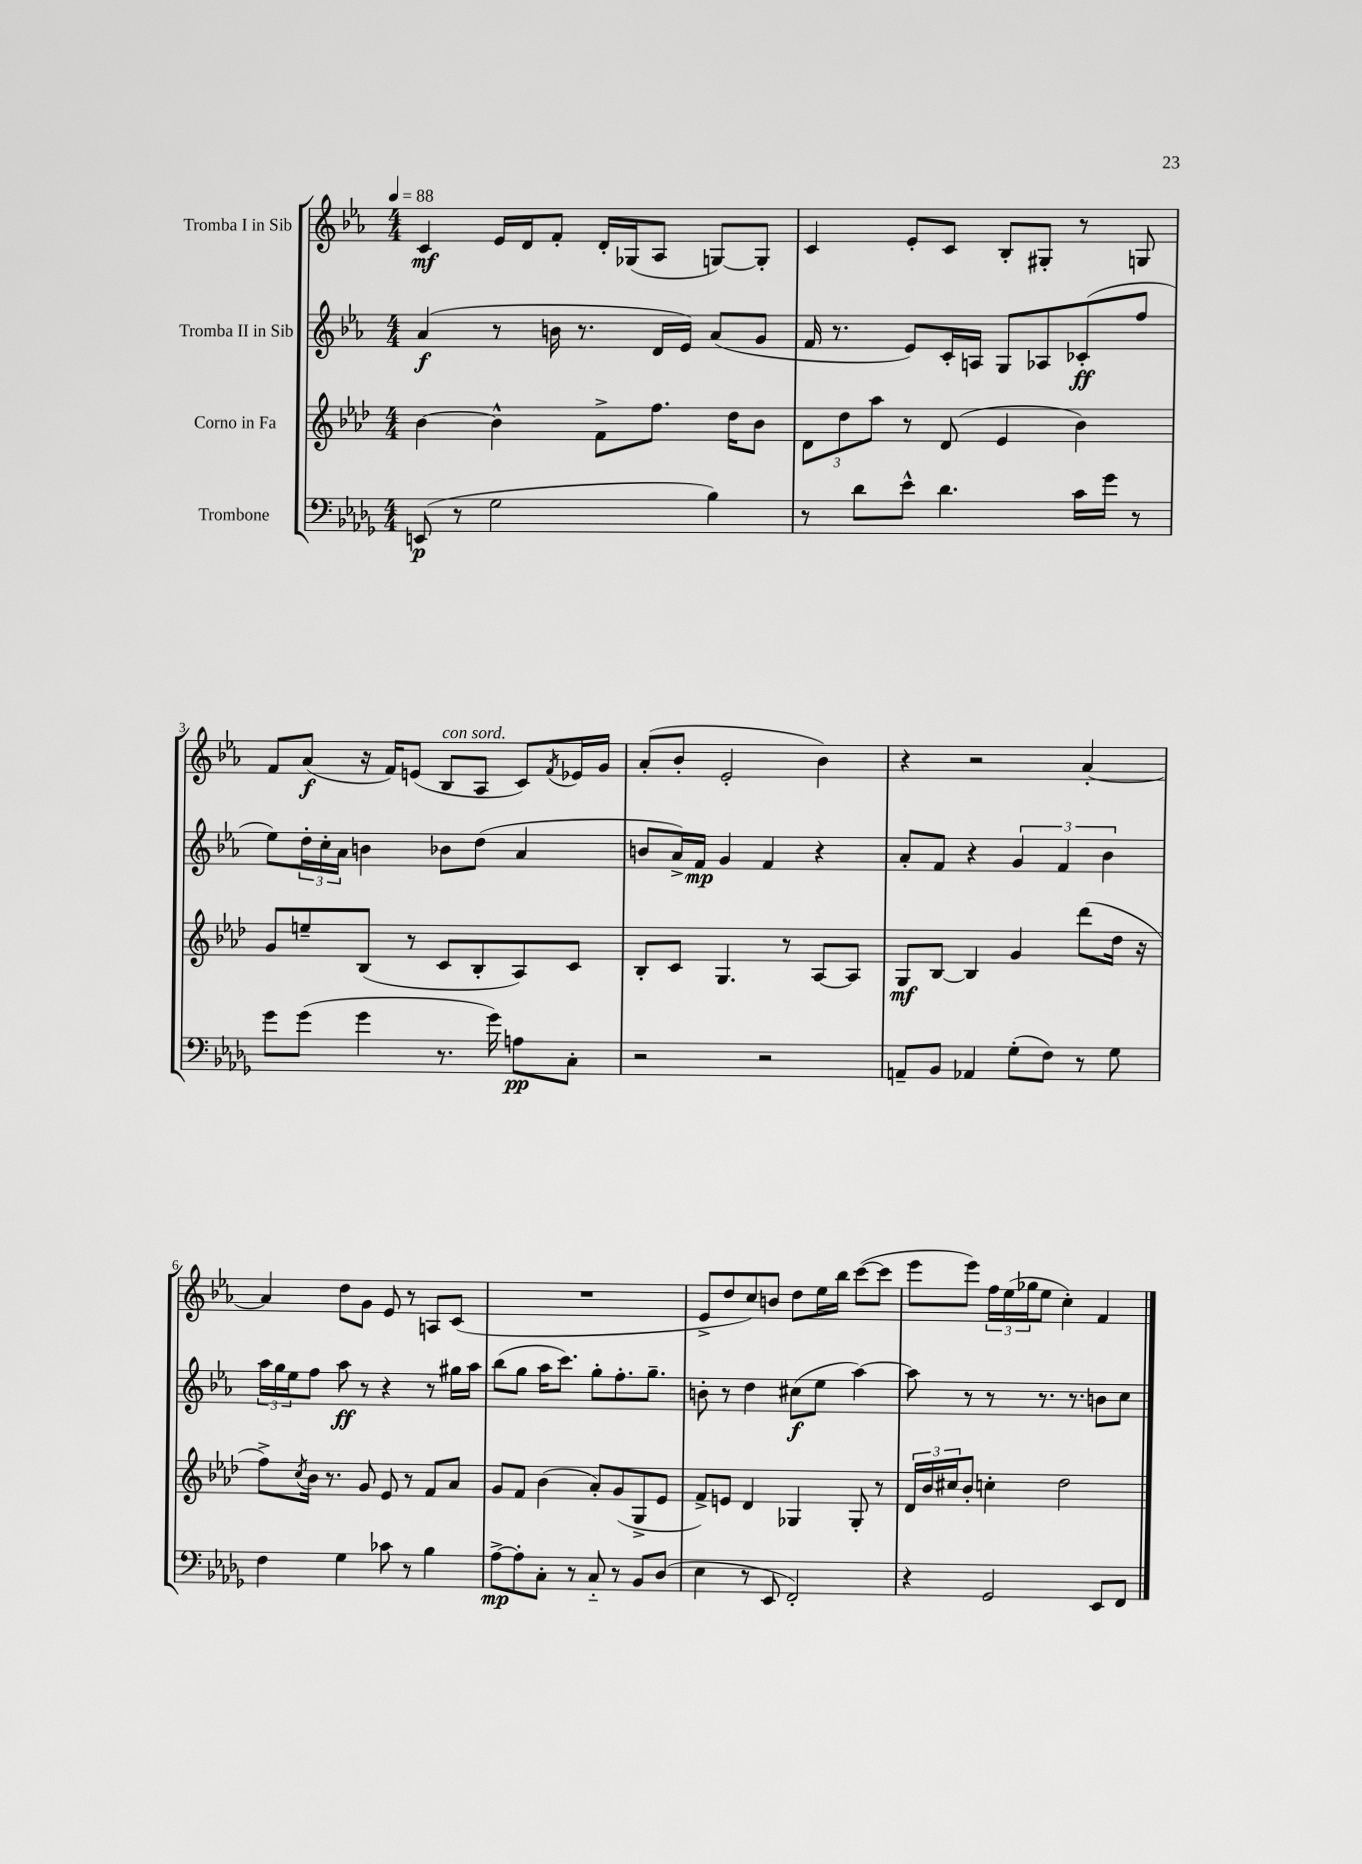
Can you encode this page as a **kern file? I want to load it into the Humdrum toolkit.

**kern	**dynam	**kern	**dynam	**kern	**dynam	**kern	**dynam
*part4	*part4	*part3	*part3	*part2	*part2	*part1	*part1
*staff4	*staff4	*staff3	*staff3	*staff2	*staff2	*staff1	*staff1
*I"Trombone	*	*I"Corno in Fa	*	*I"Tromba II in Sib	*	*I"Tromba I in Sib	*
*clefF4	*	*clefG2	*	*clefG2	*	*clefG2	*
*k[b-e-a-d-g-]	*	*k[b-e-a-d-]	*	*k[b-e-a-]	*	*k[b-e-a-]	*
*M4/4	*	*M4/4	*	*M4/4	*	*M4/4	*
*MM88	*	*MM88	*	*MM88	*	*MM88	*
=1	=1	=1	=1	=1	=1	=1	=1
(8EEn/	p	[4b-\	.	(4a-/	f	4c/	mf
8r	.	.	.	.	.	.	.
2G-\	.	4b-^^\]	.	8r	.	16e-/LL	.
.	.	.	.	.	.	16d/J	.
.	.	.	.	16bn\	.	8f'/J	.
.	.	.	.	8.r	.	.	.
.	.	8f^\L	.	.	.	16d'/LL	.
.	.	.	.	.	.	(16G-X/J	.
.	.	8.ff\J	.	16d/LL	.	8A-/J	.
.	.	.	.	16e-/JJ)	.	.	.
4B-\)	.	.	.	(8a-/L	.	[8Gn/L)	.
.	.	16dd-\KL	.	.	.	.	.
.	.	8b-\J	.	8g/J	.	8G'/J]	.
=2	=2	=2	=2	=2	=2	=2	=2
8r	.	12d-\L	.	16f/	.	4c/	.
.	.	.	.	8.r	.	.	.
.	.	12dd-\	.	.	.	.	.
8d-\L	.	.	.	.	.	.	.
.	.	12aa-\J	.	.	.	.	.
8e-^^\J	.	8r	.	8e-/L)	.	8e-'/L	.
4.d-\	.	(8d-/	.	16c'/L	.	8c/J	.
.	.	.	.	16An/JJ	.	.	.
.	.	4e-/	.	8G/L	.	8B-'/L	.
.	.	.	.	8A-X/	.	8G#X'/J	.
16c\LL	.	4b-\)	.	(8c-X'/	ff	8r	.
16g-\JJ	.	.	.	.	.	.	.
8r	.	.	.	8ff/J	.	8Gn/	.
!!LO:LB:g=z
=3	=3	=3	=3	=3	=3	=3	=3
8g-\L	.	8g/L	.	8ee-\L)	.	8f/L	.
(8g-\J	.	8een~/	.	24dd'\L	.	(8a-/J	f
.	.	.	.	24cc'\	.	.	.
.	.	.	.	24a-\JJ	.	.	.
4g-\	.	(8B-/J	.	4bn\	.	16r	.
.	.	.	.	.	.	16f/KL)	.
.	.	8r	.	.	.	(8en/J	.
!	!	!	!	!	!	!LO:TX:a:i:t=con sord.	!
8.r	.	8c/L	.	8b-X\L	.	8B-/L	.
.	.	8B-'/	.	(8dd\J	.	8A-/J	.
16g-\)	.	.	.	.	.	.	.
8An\L	pp	8A-/)	.	4a-/	.	8c/L)	.
.	.	.	.	.	.	8qf/	.
8C'\J	.	8c/J	.	.	.	16e-X/L	.
.	.	.	.	.	.	16g/JJ	.
=4	=4	=4	=4	=4	=4	=4	=4
2r	.	8B-'/L	.	8bn/L	.	(8a-'/L	.
.	.	8c/J	.	16a-^/L)	.	8b-'/J	.
.	.	.	.	16f/JJ	mp	.	.
.	.	4.G/	.	4g/	.	2e-'/	.
2r	.	.	.	4f/	.	.	.
.	.	8r	.	.	.	.	.
.	.	[8A-/L	.	4r	.	4b-\)	.
.	.	8A-/J]	.	.	.	.	.
=5	=5	=5	=5	=5	=5	=5	=5
8AAn~/L	.	8G/L	mf	8a-'/L	.	4r	.
8BB-/J	.	[8B-/J	.	8f/J	.	.	.
4AA-X/	.	4B-/]	.	4r	.	2r	.
(8G-'\L	.	4g/	.	6g/	.	.	.
8F\J)	.	.	.	.	.	.	.
.	.	.	.	6f/	.	.	.
8r	.	(8ddd-\L	.	.	.	[4a-'/	.
.	.	.	.	6b-\	.	.	.
8G-\	.	16dd-\Jk	.	.	.	.	.
.	.	16r	.	.	.	.	.
!!LO:LB:g=z
=6	=6	=6	=6	=6	=6	=6	=6
4F\	.	8ff^\L)	.	24aa-\LL	.	4a-/]	.
.	.	.	.	24gg\	.	.	.
.	.	.	.	24ee-\J	.	.	.
.	.	8qcc/	.	.	.	.	.
.	.	16b-\Jk	.	8ff\J	.	.	.
.	.	8.r	.	.	.	.	.
4G-\	.	.	.	8aa-\	ff	8dd\L	.
.	.	8g/	.	8r	.	8g\J	.
8c-X\	.	8e-/	.	4r	.	8e-/	.
8r	.	8r	.	.	.	8r	.
4B-\	.	8f/L	.	8r	.	8An/L	.
.	.	8a-/J	.	16gg#X\LL	.	(8c/J	.
.	.	.	.	16aa-\JJ	.	.	.
=7	=7	=7	=7	=7	=7	=7	=7
[8A-^\L	mp	8g/L	.	(8bb-\L	.	1r	.
8A-'\]	.	8f/J	.	8gg\J	.	.	.
8C'\J	.	(4b-\	.	16aa-\KL	.	.	.
.	.	.	.	8.ccc\J)	.	.	.
8r	.	.	.	.	.	.	.
8C/	.	8a-'/L)	.	8gg'\L	.	.	.
8r	.	(8g/	.	8.ff'\	.	.	.
8BB-/L	.	8G^/	.	.	.	.	.
.	.	.	.	8.gg~\J	.	.	.
(8D-/J	.	8e-/J	.	.	.	.	.
=8	=8	=8	=8	=8	=8	=8	=8
4E-\	.	8f^/L)	.	8bn'\	.	8e-^/L	.
.	.	8en/J	.	8r	.	8dd/	.
8r	.	4d-/	.	4dd\	.	8cc/)	.
8EE-/	.	.	.	.	.	8bn/J	.
2FF'/)	.	4G-X/	.	(8cc#X\L	f	8dd\L	.
.	.	.	.	8ee-\J	.	16ee-\L	.
.	.	.	.	.	.	16bb-\JJ	.
.	.	8G-'/	.	[4aa-\)	.	([8ccc\L	.
.	.	8r	.	.	.	8ccc\J]	.
=9	=9	=9	=9	=9	=9	=9	=9
4r	.	24d-/LL	.	8aa-\]	.	8eee-\L	.
.	.	24b-/	.	.	.	.	.
.	.	24cc#X/J	.	.	.	.	.
.	.	8b-'/J	.	8r	.	8eee-\J)	.
2GG-/	.	4ccn'\	.	8r	.	24ff\LL	.
.	.	.	.	.	.	(24ee-\	.
.	.	.	.	.	.	24gg-X\J	.
.	.	.	.	8.r	.	8ee-\J	.
.	.	2dd-\	.	.	.	4cc'\)	.
.	.	.	.	8.r	.	.	.
8EE-/L	.	.	.	8bn\L	.	4f/	.
8FF/J	.	.	.	8cc\J	.	.	.
==	==	==	==	==	==	==	==
*-	*-	*-	*-	*-	*-	*-	*-
